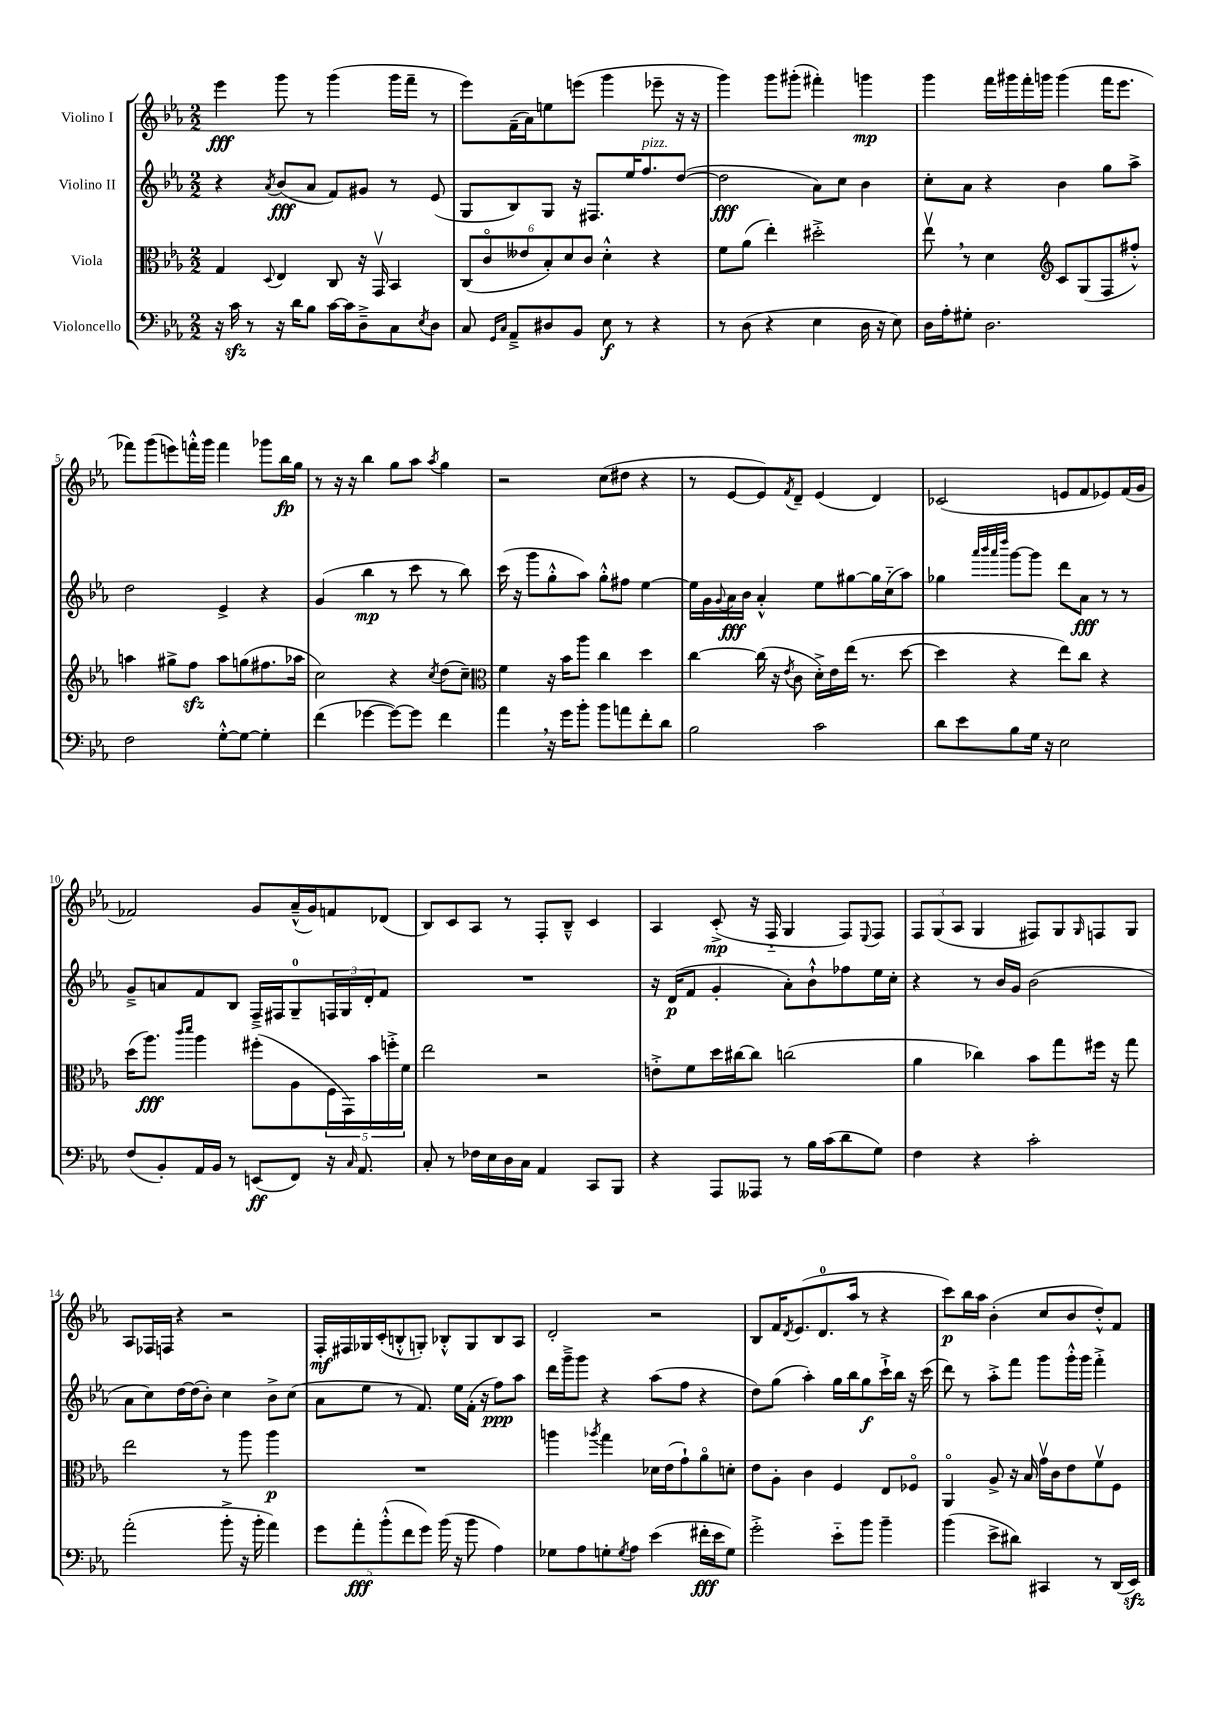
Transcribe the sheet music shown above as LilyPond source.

<<
\new StaffGroup <<
\new Staff = "s0" \with { instrumentName = "Violino I" } {
    \clef treble \key ees \major \numericTimeSignature \time 2/2
    ees'''4\fff g'''8 r8 g'''4( g'''16 f'''16-- r8 |
    ees'''8) f'16--( aes'16) e''8 e'''8( g'''4 ees'''8-- r16 r16 |
    g'''4) g'''8 gis'''8-.( fis'''4-.) g'''4\mp |
    g'''4 f'''16 gis'''16 f'''16-. g'''16 g'''4( f'''16 ees'''8. |
    fes'''8) g'''8( e'''8) f'''16-.-^ g'''16 f'''4 ges'''8 bes''16\fp g''16 |
    r8 r16 r16 bes''4 g''8 aes''8 \acciaccatura { aes''8 } g''4 |
    r2 c''8( dis''8 r4 |
    r8 ees'8~ ees'8) \acciaccatura { f'8 } d'8-- ees'4( d'4) |
    ces'2( e'8 f'8 ees'8) f'16( g'16 |
    fes'2) g'8 aes'16---^( g'16) f'8 des'8( |
    bes8) c'8 aes8 r8 f8-. bes8---^ c'4 |
    aes4 c'8-.->\mp( r16 f16-_ g4 f8) \appoggiatura { ees8 } f8 |
    \tuplet 3/2 { f8 g8( aes8 } g4 fis8) g8 \grace { g16 } f8 g8 |
    aes8 fes16 f16 r4 r2 |
    f16-.\mf fis16 ges16 c'16-.( b8-.-^ g8-.) bes8-.-^ g8 bes8 aes8 |
    d'2-. r2 |
    bes8 f'16 \acciaccatura { d'8 } ees'8.( d'8.-0 aes''16 r8 r4 |
    c'''8\p) bes''16 aes''16 bes'4-.( c''8 bes'8 d''8-.-^) f'8 \bar "|." |
}
\new Staff = "s1" \with { instrumentName = "Violino II" } {
    \clef treble \key ees \major \numericTimeSignature \time 2/2
    r4 \acciaccatura { aes'8 } bes'8\fff( aes'8 f'8) gis'8 r8 ees'8( |
    g8 bes8) g8 r16 fis8. ees''16 f''8.^\markup { \italic "pizz." } d''8~( |
    d''2\fff aes'8) c''8 bes'4 |
    c''8-. aes'8 r4 bes'4 g''8 aes''8-> |
    d''2 ees'4-> r4 |
    g'4( bes''4\mp r8 c'''8 r8 bes''8) |
    c'''16( r16 g'''8 g''8-.-^ aes''8) g''8-.-^ fis''8 ees''4~ |
    ees''16 g'16 \appoggiatura { g'8 } aes'16\fff bes'16 aes'4-.-^ ees''8 gis''8~ gis''16 c''16-_( aes''8) |
    ges''4 \grace { aes'''32 bes'''32 aes'''32 d''''32 } g'''8~ g'''8 d'''8 aes'8\fff r8 r8 |
    g'8---> a'8 f'8 bes8 f16---> fis16 g8-0-- \tuplet 3/2 { f16 g16 d'16-. } f'8 |
    R1 |
    r16 d'16\p( f'8 g'4-. aes'8-.) bes'8-!-^ fes''8 ees''16 c''16-. |
    r4 r8 bes'16 g'16 bes'2( |
    aes'8 c''8) d''16~ d''16( bes'8-.) c''4 bes'8-> c''8( |
    aes'8 ees''8 r8 f'8.) ees''16 f'16-.( r16 f''8\ppp) aes''8 |
    d'''16 g'''16---> g'''8 r4 aes''8( f''8 r4 |
    d''8) g''8( aes''4-.) g''16 bes''16 g''8\f c'''16-!-> bes''16 r16 c'''16( |
    d'''8) r8 aes''8-.-> f'''8 g'''8 g'''16-.-^ g'''16 f'''4-.-> \bar "|." |
}
\new Staff = "s2" \with { instrumentName = "Viola" } {
    \clef alto \key ees \major \numericTimeSignature \time 2/2
    g4 \appoggiatura { d8 } ees4 c8 r16 g,16\upbow bes,4 |
    \tuplet 6/4 { c8( c'8\flageolet eeses'8 bes8-.) d'8 c'8 } d'4-.-^ r4 |
    f'8 aes'8( ees''4-.) dis''2-.-> |
    ees''8\upbow \breathe r8 d'4 \clef treble c'8 g8( f8 fis''8-.-^) |
    a''4 gis''8-> f''8\sfz a''8 g''8( fis''8. aes''16 |
    c''2) r4 \acciaccatura { c''8 } d''8( c''8--) |
    \clef alto f'4 r16 bes'16 aes''8 c''4 d''4 |
    c''4~ c''16( r16 \acciaccatura { ees'8 } c'8 d'16-.->) ees'16 ees''16( r8. d''8~ |
    d''4 r4 ees''8) c''8 r4 |
    d''16( aes''8.\fff) \grace { c'''16 d'''16 } aes''4 fis''8-.( aes8 \tuplet 5/4 { f16 g,16) bes'16 f''16-.-> f'16 } |
    ees''2 r2 |
    e'8-.-> f'8 d''16 cis''16~ cis''8 c''2( |
    aes'4 ces''4) bes'8 g''8 fis''16 r16 g''8 |
    ees''2 r8 aes''8 aes''4\p |
    R1 |
    a''4 \acciaccatura { aes''8 } g''4 des'16 ees'16( g'8-!) aes'8\flageolet d'8-. |
    ees'8 aes8-. c'4 f4 ees8 fes8\flageolet |
    aes,4\flageolet aes8-> r16 bes16 g'16\upbow c'16 ees'8 f'8\upbow f8 \bar "|." |
}
\new Staff = "s3" \with { instrumentName = "Violoncello" } {
    \clef bass \key ees \major \numericTimeSignature \time 2/2
    r16 c'16\sfz r8 r16 d'16 bes8 c'16~ c'16 d8---> c8 \acciaccatura { ees8 } d8 |
    c8 \grace { g,16 c16 } aes,8---> dis8 bes,8 ees8\f r8 r4 |
    r8 d8( r4 ees4 d16 r16 ees8) |
    d16 aes16-. gis8-. d2. |
    f2 g8~-.-^ g8~ g4-. |
    f'4( ges'4~ ges'8~) ges'8 f'4 |
    aes'4 \breathe r16 g'16 bes'8-. bes'8 a'8 f'8-. d'8 |
    bes2 c'2 |
    d'8 ees'8 bes8 g16 r16 ees2 |
    f8( bes,8-.) aes,16 bes,16 r8 e,8\ff( f,8) r16 \grace { c16 } aes,8. |
    c8-. r8 fes16 ees16 d16 c16 aes,4 c,8 bes,,8 |
    r4 aes,,8 aeses,,8 r8 bes16 c'16( d'8 g8) |
    f4 r4 c'2-. |
    aes'2-.( bes'8-.-> r16 bes'16-. aes'4) |
    \tuplet 5/4 { g'8 aes'8-.\fff bes'8-.-^( f'8 g'8) } bes'16( r16 bes'8 aes4) |
    ges8 aes8 g8-. \acciaccatura { g8 } aes8 ees'4( fis'16-.\fff ees'16 g8) |
    g'2-.-> ees'8-_ bes'8 bes'4-- |
    bes'4( ees'8-> dis'8) cis,4 r8 d,16( ees,16\sfz) \bar "|." |
}
>>
>>
